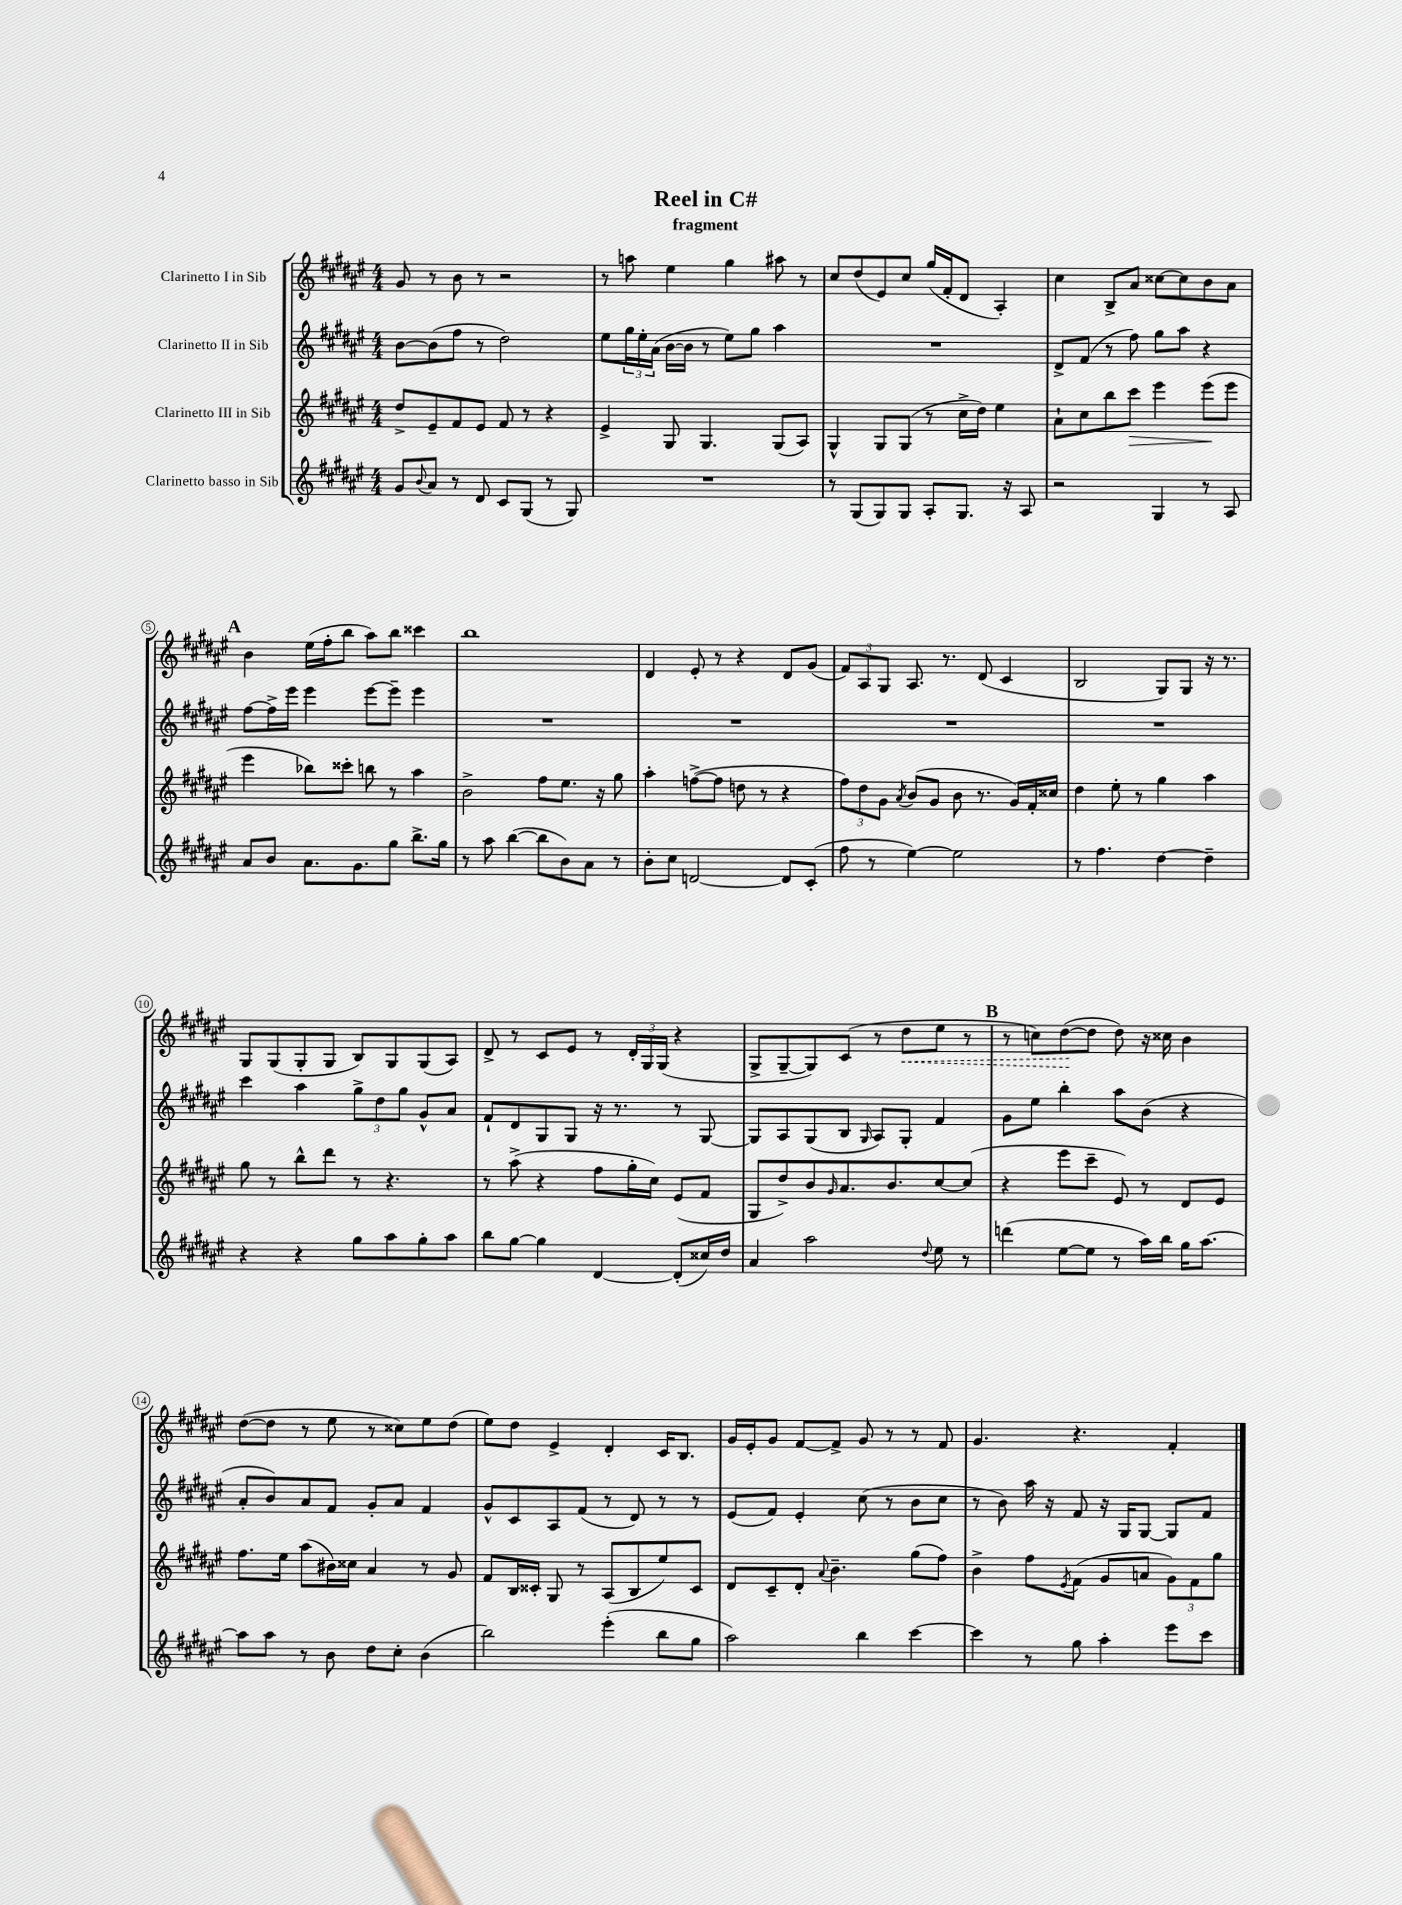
\header { title = "Reel in C#" subtitle = "fragment" }
<<
\new StaffGroup <<
\new Staff = "s0" \with { instrumentName = "Clarinetto I in Sib" } {
    \clef treble \key fis \major \numericTimeSignature \time 4/4
    gis'8 r8 b'8 r8 r2 |
    r8 a''8 eis''4 gis''4 ais''8 r8 |
    cis''8 dis''8( eis'8) cis''8 gis''16( fis'16-. dis'8 ais4-.) |
    cis''4 b8-> ais'8 cisis''8~ cisis''8 b'8 ais'8 |
    \mark \markup { \bold "A" } b'4 eis''16( fis''16-. b''8 ais''8) b''8 cisis'''4 |
    b''1 |
    dis'4 eis'8-. r8 r4 dis'8 gis'8( |
    \tuplet 3/2 { fis'8) ais8 gis8 } ais8. r8. dis'8( cis'4 |
    b2 gis8) gis8 r16 r8. |
    gis8 gis8( gis8-. gis8 b8) gis8 gis8( ais8) |
    dis'8-> r8 cis'8 eis'8 r8 \tuplet 3/2 { dis'16-. gis16 gis16( } r4 |
    gis8-> gis8~-- gis8) cis'8( r8 \once \override Hairpin.style = #'dashed-line dis''8\< eis''8 r8 |
    \mark \markup { \bold "B" } r8 c''8) dis''8~\!( dis''8 dis''8) r16 cisis''16 b'4 |
    dis''8~( dis''8 r8 eis''8 r8 cisis''8) eis''8 dis''8( |
    eis''8) dis''8 eis'4-> dis'4-. cis'16 b8. |
    gis'16 eis'16-. gis'8 fis'8~ fis'8-> gis'8 r8 r8 fis'8 |
    gis'4. r4. fis'4-. \bar "|." |
}
\new Staff = "s1" \with { instrumentName = "Clarinetto II in Sib" } {
    \clef treble \key fis \major \numericTimeSignature \time 4/4
    b'8~ b'8( fis''8 r8 dis''2) |
    eis''8 \tuplet 3/2 { gis''16 eis''16-. ais'16( } b'16~ b'16 r8 eis''8) gis''8 ais''4 |
    R1 |
    dis'8-> fis'8( r8 fis''8) gis''8 ais''8 r4 |
    \mark \markup { \bold "A" } fis''8~ fis''16-> eis'''16 eis'''4 eis'''8~ eis'''8-- eis'''4 |
    R1 |
    R1 |
    R1 |
    R1 |
    cis'''4 ais''4 \tuplet 3/2 { gis''8-> dis''8 gis''8 } gis'8-^ ais'8 |
    fis'8-! dis'8 gis8 gis8 r16 r8. r8 gis8~ |
    gis8 ais8 gis8( b8 \grace { gis16 } ais8) gis8-. fis'4 |
    \mark \markup { \bold "B" } gis'8 eis''8 b''4-. ais''8 b'8( r4 |
    ais'8-. b'8) ais'8 fis'8 gis'8-. ais'8 fis'4 |
    gis'8-^ cis'8 ais8 fis'8( r8 dis'8) r8 r8 |
    eis'8( fis'8) eis'4-. cis''8( r8 b'8 cis''8 |
    r8 b'8) ais''16 r16 fis'8 r16 gis16 gis8~ gis8 fis'8 \bar "|." |
}
\new Staff = "s2" \with { instrumentName = "Clarinetto III in Sib" } {
    \clef treble \key fis \major \numericTimeSignature \time 4/4
    dis''8-> eis'8-- fis'8 eis'8 fis'8 r8 r4 |
    eis'4-> gis8 gis4. gis8( ais8) |
    gis4-^ gis8 gis8( r8 cis''16-> dis''16) eis''4 |
    ais'8-! cis''8 b''8 cis'''8\> eis'''4 eis'''8\!( eis'''8 |
    \mark \markup { \bold "A" } eis'''4 bes''8) cisis'''8-. b''8 r8 ais''4 |
    b'2-> fis''8 eis''8. r16 gis''8 |
    ais''4-. f''8~->( f''8 d''8 r8 r4 |
    \tuplet 3/2 { fis''8) dis''8 gis'8 } \acciaccatura { ais'8 } b'8( gis'8 b'8 r8. gis'16) fis'16-. cisis''16 |
    dis''4 eis''8-. r8 gis''4 ais''4 |
    gis''8 r8 b''8-^ dis'''8 r8 r4. |
    r8 ais''8->( r4 fis''8 gis''16-. cis''16) eis'8( fis'8 |
    gis8 dis''8->) b'8 \grace { gis'16 } ais'8. b'8. cis''8~ cis''8( |
    \mark \markup { \bold "B" } r4 eis'''8 cis'''8-- eis'8) r8 dis'8 eis'8 |
    fis''8. eis''16 ais''8( bis'16) cisis''16 ais'4 r8 gis'8 |
    fis'8 b16 cisis'16-. gis8 r8 ais8( b8 eis''8) cisis'8 |
    dis'8 cis'8-- dis'8-. \appoggiatura { ais'8 } b'4.-- gis''8( fis''8) |
    b'4-> fis''8 \acciaccatura { eis'8 } fis'8( gis'8 a'8 \tuplet 3/2 { gis'8) fis'8 gis''8 } \bar "|." |
}
\new Staff = "s3" \with { instrumentName = "Clarinetto basso in Sib" } {
    \clef treble \key fis \major \numericTimeSignature \time 4/4
    gis'8 \appoggiatura { b'8 } ais'8 r8 dis'8 cis'8 gis8( r8 gis8) |
    R1 |
    r8 gis8( gis8) gis8 ais8-. gis8. r16 ais8 |
    r2 gis4 r8 ais8 |
    \mark \markup { \bold "A" } ais'8 b'8 ais'8. gis'8. gis''8 b''8.-> gis''16 |
    r8 ais''8 b''4~( b''8 b'8) ais'8 r8 |
    b'8-. cis''8 d'2~ d'8 cis'8-.( |
    fis''8 r8 eis''4~) eis''2 |
    r8 fis''4. dis''4~ dis''4-- |
    r4 r4 gis''8 ais''8 gis''8-. ais''8 |
    b''8 gis''8~ gis''4 dis'4~ dis'8-.( cisis''16) dis''16 |
    ais'4 ais''2 \appoggiatura { dis''8 } eis''8 r8 |
    \mark \markup { \bold "B" } d'''4( eis''8~ eis''8 r8 ais''16) b''16 gis''16 ais''8.~ |
    ais''8 ais''8 r8 b'8 dis''8 cis''8-. b'4( |
    b''2) eis'''4-.( b''8 gis''8 |
    ais''2) b''4 cis'''4~ |
    cis'''4 r8 gis''8 ais''4-. eis'''8 cis'''8 \bar "|." |
}
>>
>>
\layout { \context { \Score \override BarNumber.stencil = #(make-stencil-circler 0.1 0.3 ly:text-interface::print) } }
